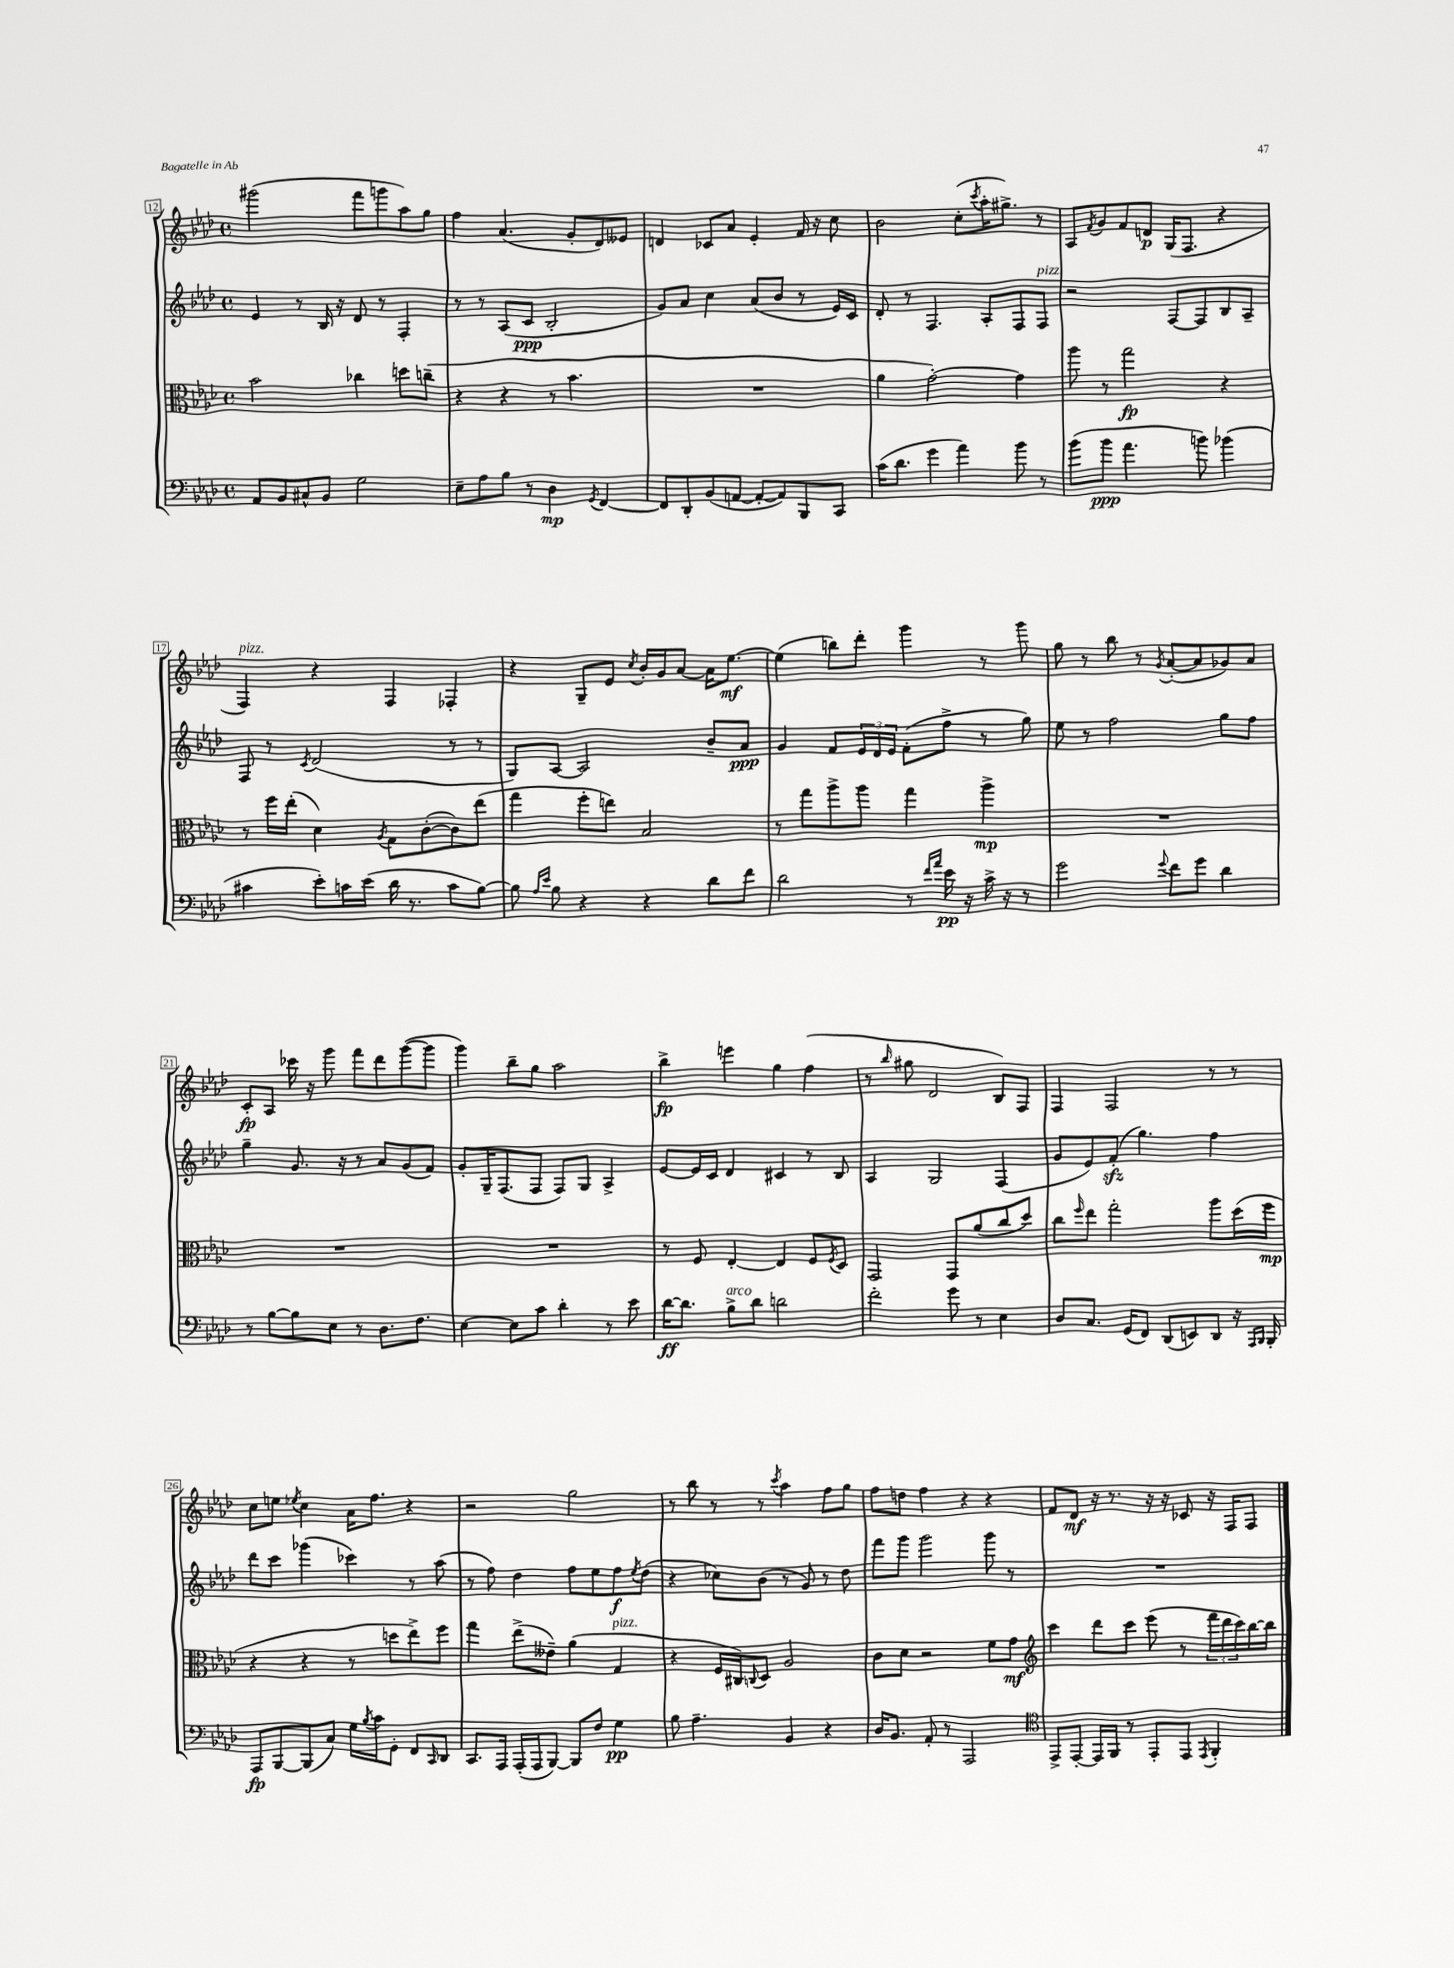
<<
\new StaffGroup <<
\new Staff = "s0" {
    \clef treble \key aes \major \defaultTimeSignature \time 4/4
    gis'''2( f'''8 g'''8 aes''8) g''8 |
    f''4 aes'4.( g'8-. des'8) eeses'8 |
    d'4 ces'8 aes'8 ees'4-. f'16 r16 c''8 |
    bes'2 c''8-.( \acciaccatura { c'''8 } aes''16-. gis''8.->) r8 |
    aes8 \acciaccatura { f'8 } g'8 f'8 d'8\p g16( f8. r4 |
    f4^\markup { \italic "pizz." }) r4 f4 fes4-. |
    r4 g8-- ees'8 \acciaccatura { c''8 } bes'16-. g'16 aes'8~ aes'16 ees''8.~\mf |
    ees''4( b''8) des'''8-. g'''4 r8 g'''8 |
    g''8 r8 bes''8 r8 \acciaccatura { g'8 } aes'8~-.( aes'8 ges'8) aes'8 |
    c'8-.\fp aes8 ces'''16 r16 g'''8 f'''8 des'''8 g'''8~( g'''8 |
    g'''4) bes''8-- g''8 aes''2 |
    bes''4->\fp e'''4 g''4 f''4( |
    r8 \grace { bes''16 } gis''8 des'2 bes8) f8 |
    f4 f2 r8 r8 |
    c''8 e''8 \acciaccatura { ees''8 } c''4 aes'16 f''8. r4 |
    r2 g''2 |
    r8 bes''8 r8 r8 \acciaccatura { c'''8 } aes''4 f''8 g''8 |
    f''8 d''8 f''4 r4 r4 |
    f'8 des'8\mf r16 r8. r16 r16 ces'8 r16 f16 f8 \bar "|." |
}
\new Staff = "s1" {
    \clef treble \key aes \major \defaultTimeSignature \time 4/4
    ees'4 r8 bes16 r16 des'8 r8 f4-. |
    r8 r8 aes8( c'8\ppp bes2-. |
    g'8) aes'8 c''4 aes'8( bes'8 r8 ees'16) c'16 |
    des'8-. r8 f4. aes8-. f8 f8^\markup { \italic "pizz." } |
    r2 f8~ f8 bes8 aes8-- |
    f8 r8 \acciaccatura { c'8 } des'2( r8 r8 |
    g8) aes8~ aes2 bes'8-- aes'8\ppp |
    g'4 f'8 \tuplet 3/2 { ees'16 des'16 ees'16 } f'8-.( f''8-> r8 g''8) |
    ees''8 r8 f''2 g''8 f''8 |
    g''4-- g'8. r16 r8 aes'8 g'8( f'8) |
    g'8-. g16-- f8.( f8 f8) g8 aes4-> |
    ees'8~ ees'16 c'16 des'4 cis'4 r8 bes8 |
    aes4 g2 f4( |
    g'8 ees'8) f'8-.\sfz( g''4.) f''4 |
    des'''8 c'''8 ges'''4( ces'''4) r8 aes''8( |
    r8 f''8) des''4 f''8 ees''8 f''8\f \acciaccatura { ees''8 } des''8( |
    r4 ces''8) bes'8( r8 g'8) r8 des''8 |
    f'''8 g'''8 g'''2 g'''8 r8 |
    R1 \bar "|." |
}
\new Staff = "s2" {
    \clef alto \key aes \major \defaultTimeSignature \time 4/4
    bes'2 ces''4 d''8 c''8--( |
    r4 r4 r8 bes'4. |
    R1 |
    aes'4 g'2~-.) g'4 |
    aes''8 r8 g''2\fp r4 |
    r8 f''16 ees''16-.( des'4) \acciaccatura { aes8 } g8 c'8~-.( c'8) ees''8( |
    g''4 f''8-. e''8) bes2 |
    r8 g''8 aes''8-> aes''8 g''4 aes''4->\mp |
    R1 |
    R1 |
    R1 |
    r8 f8 ees4~-. ees4 f8 \acciaccatura { f8 } des8 |
    g,2 g,8 aes'8( c''8 des''8) |
    c''8 \grace { f''16 } ees''8 g''2-. aes''8 des''16( f''16\mp |
    r4 r4 r8 d''8 ees''8->) f''8 |
    g''4 ees''8->( eeses'8--) aes'4( g4^\markup { \italic "pizz." } |
    r4 f16 cis16) \appoggiatura { c8 } des8 aes2 |
    c'8 des'8 r2 f'8 g'8\mf |
    \clef treble c'''4 des'''8 c'''8 ees'''8( r8 \tuplet 3/2 { f'''16 des'''16 c'''16) } bes''16~ bes''16 \bar "|." |
}
\new Staff = "s3" {
    \clef bass \key aes \major \defaultTimeSignature \time 4/4
    aes,8 bes,8 cis8-^ bes,8 g2 |
    ees8-- aes8 bes8 r8 des4\mp \acciaccatura { g,8 } f,4~ |
    f,8 des,8-. bes,8( a,8~ a,8~-. a,8) bes,,8 c,8 |
    c'16( des'8. g'4 aes'4) bes'8 r8 |
    bes'8( bes'8\ppp aes'4. b'8) bes'4( |
    cis'4 ees'8-.) c'16 ees'16( des'16 r8. c'8 bes8~) |
    bes8 \grace { aes16 ees'16 } bes8 r4 r4 des'8 f'8 |
    des'2 r8 \grace { f'16 aes'16 } ees'16\pp r16 c'16-> r16 r8 |
    g'2 \appoggiatura { g'8 } f'8 g'8 des'4 |
    r8 bes8~ bes8 ees8 r8 des8. f8. |
    ees4~ ees8 c'8 des'4-. r8 ees'8 |
    des'16~\ff des'8. bes8->^\markup { \italic "arco" } des'8 d'2 |
    f'2-. g'8 r8 ees4 |
    des8 c8. g,16( f,8) des,8( e,8) des,8 r16 \grace { aes,,16 bes,,16 } bes,,16-. |
    aes,,8\fp bes,,8~ bes,,8( c8) g16 \acciaccatura { bes8 } c'16 g,8-. f,8 \grace { c,16 } des,8 |
    c,8. aes,,16 aes,,16-.( aes,,16 bes,,8~) bes,,8 f8 g4\pp |
    bes8 aes4.-- bes,4 r4 |
    des16 bes,8. aes,8-. r8 aes,,2 |
    \clef tenor ees,8-> ees,8~-. ees,16 f,16 r8 ees,8-. ees,8 \acciaccatura { ees,8 } f,4-. \bar "|." |
}
>>
>>
\layout { \context { \Score currentBarNumber = #12 \override BarNumber.stencil = #(make-stencil-boxer 0.1 0.3 ly:text-interface::print) } }
